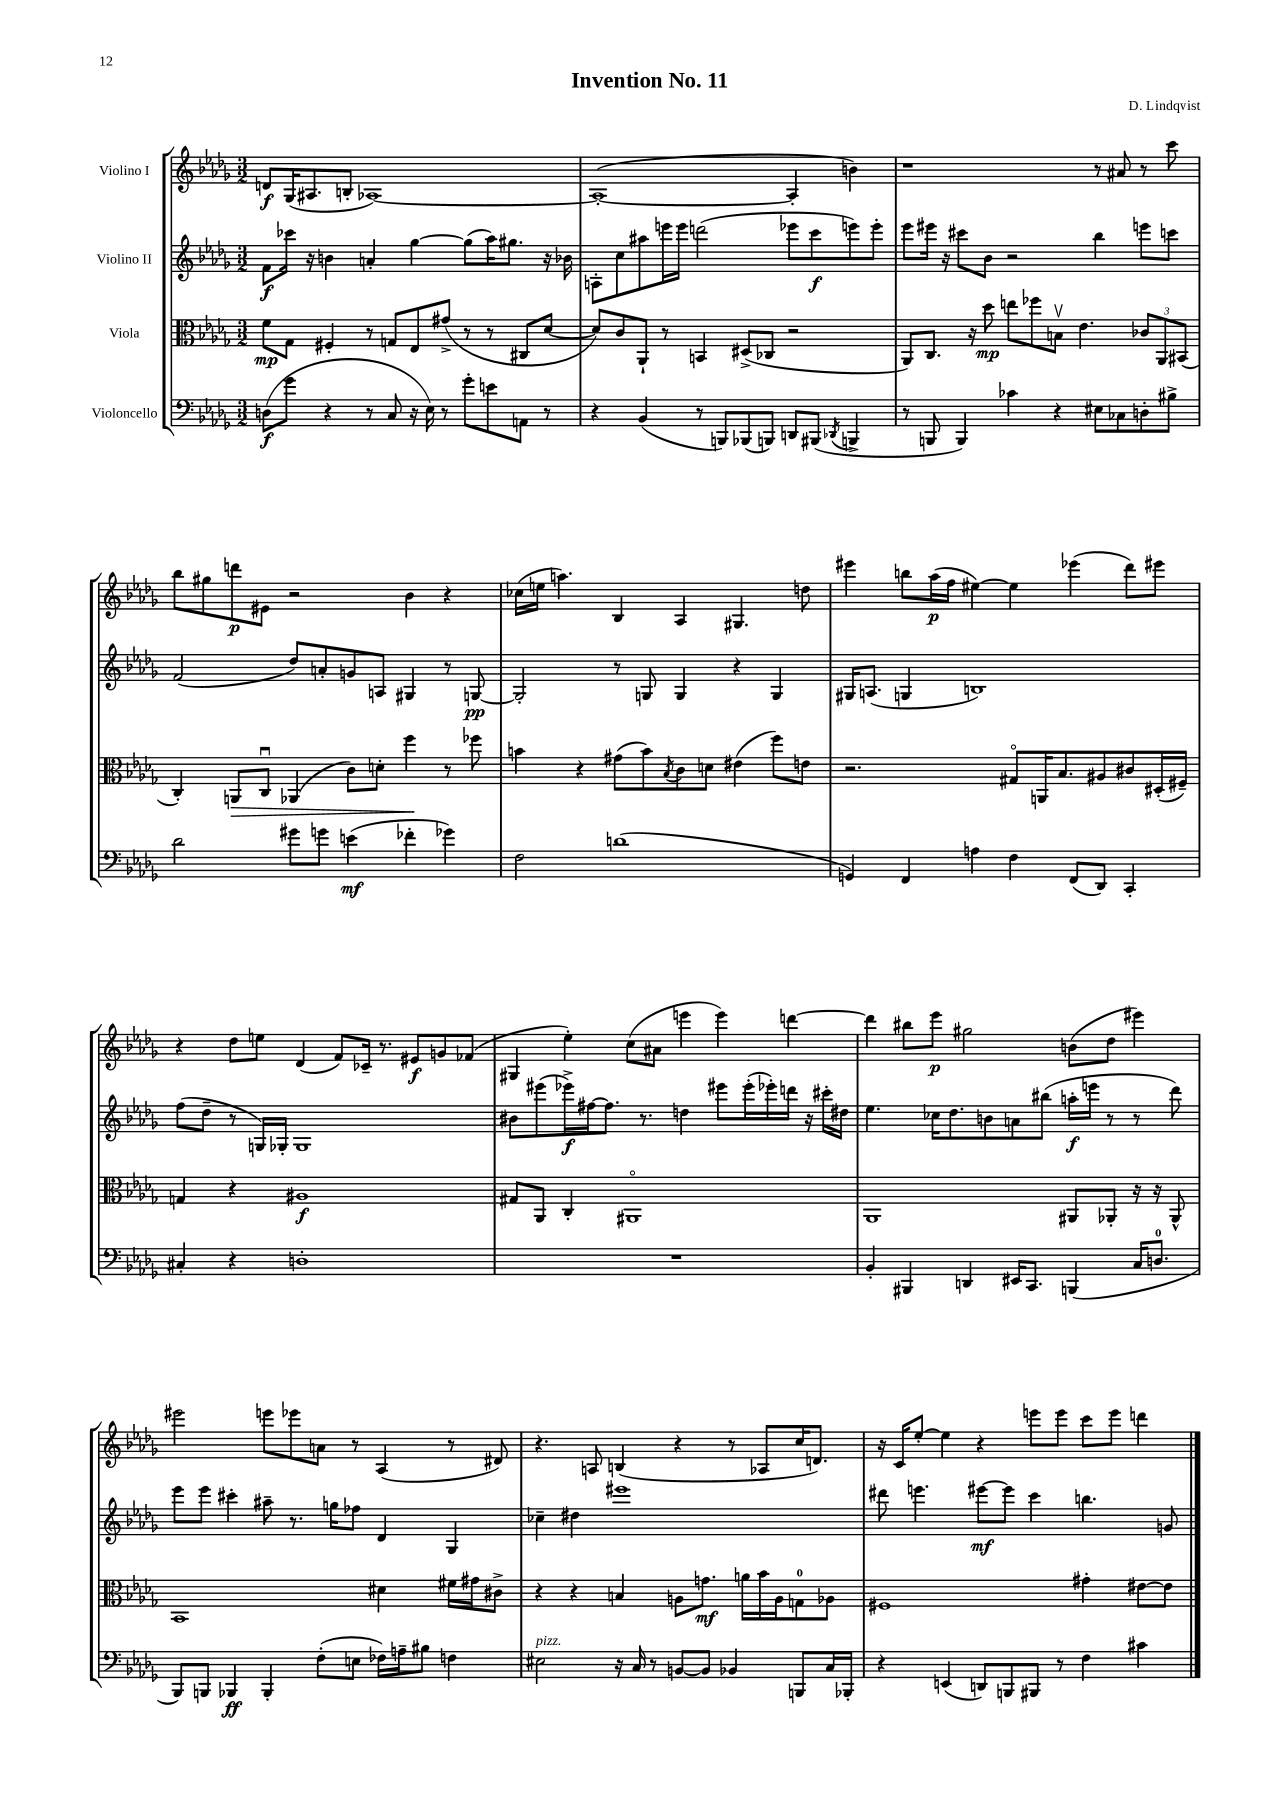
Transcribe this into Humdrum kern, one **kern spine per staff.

**kern	**kern	**kern	**kern
*staff4	*staff3	*staff2	*staff1
*clefF4	*clefC3	*clefG2	*clefG2
*k[b-e-a-d-g-]	*k[b-e-a-d-g-]	*k[b-e-a-d-g-]	*k[b-e-a-d-g-]
*M3/2	*M3/2	*M3/2	*M3/2
(8D	8f	8f	8d
8g-	8G-	16ccc-	(16G-
.	.	16r	8.A#
4r	4F#'	4b	.
.	.	.	8B'
8r	8r	4a'	[1A-)
8C	8G	.	.
16r	8E-	[4gg-	.
16E-)	.	.	.
8r	(8g#^	.	.
8g-'	8r	(8gg-]	.
8e	8r	16aa-)	.
.	.	8.gg#	.
8AA	8C#	.	.
8r	[8d-	16r	.
.	.	16b-	.
=	=	=	=
4r	8d-])	8A'	(1A-'_
.	8c	8cc	.
(4BB-	8AA-`	8aa#	.
.	8r	16eee	.
.	.	16eee	.
8r	4BB	(2ddd	.
8BBB)	.	.	.
(8BBB-	(8D#^	.	.
8BBB)	8C-	.	.
8DD	2r	8eee-	4A-']
(8BBB#	.	8ccc	.
8qDD-	.	.	.
4BBB^	.	8eee)	4b)
.	.	8eee'	.
=	=	=	=
8r	8AA-)	8eee-	1r
8BBB	8.C	16eee#	.
.	.	16r	.
4BBB)	.	8ccc#	.
.	16r	.	.
.	8dd-	8b-	.
4c-	8ee	2r	.
.	8ff-	.	.
4r	8Bv	.	.
.	4.e-	.	.
8E#	.	4bb-	8r
8C-	.	.	8a#
8D'	12c-	8eee	8r
.	12AA-	.	.
8B#^	.	8ccc	8ccc
.	(12BB#	.	.
=	=	=	=
2d-	4C')	(2f	8bb-
.	.	.	8gg#
.	8AA	.	8ddd
.	8Cu	.	8e#
8g#	(4AA-	8dd-)	2r
8g	.	8a'	.
(4e	8c)	8g	.
.	8d'	8A	.
4f-'	4ff	4G#	4b-
4g-)	8r	8r	4r
.	8ff-	[8G	.
=	=	=	=
2F	4b	2G']	(16cc-
.	.	.	16ee
.	.	.	4.aa)
.	4r	.	.
(1d	(8g#	8r	4B-
.	8b)	8G	.
.	8qB-	.	.
.	8c	4G	4A-
.	8d	.	.
.	(4e#	4r	4.G#
.	8ff)	4G	.
.	8e	.	8dd
=	=	=	=
4GG)	2.r	16G#	4eee#
.	.	(8.A	.
4FF	.	4G	8bb
.	.	.	(16aa-
.	.	.	16ff
4A	.	1B)	[4ee#)
4F	8G#o	.	4ee#]
.	16AA	.	.
.	8.B-	.	.
(8FF	.	.	(4eee-
8DD-)	8A#	.	.
4CC'	8c#	.	8ddd-)
.	(16D#'	.	8eee#
.	16F#~)	.	.
=	=	=	=
4C#'	4G	(8ff	4r
.	.	8dd-~	.
4r	4r	8r	8dd-
.	.	16G)	8ee
.	.	16G-'	.
1D'	1A#	1G-	(4d-
.	.	.	8f)
.	.	.	16c-~
.	.	.	8.r
.	.	.	8e#
.	.	.	8g
.	.	.	(8f-
=	=	=	=
1.r	8G#	8b#	4G#
.	8AA-	(8eee#	.
.	4C'	16eee-^)	4ee-')
.	.	[16ff#	.
.	.	8.ff#]	.
.	1AA#o	.	(8cc
.	.	8.r	.
.	.	.	8a#
.	.	4dd	4eee
.	.	8eee#	4eee)
.	.	(16eee#'	.
.	.	16eee-')	.
.	.	16ddd	[4ddd
.	.	16r	.
.	.	16ccc#'	.
.	.	16dd#	.
=	=	=	=
4BB-'	1AA-	4.ee-	4ddd]
4BBB#	.	.	8bb#
.	.	16cc-	8eee-
.	.	8.dd-	.
4DD	.	.	2gg#
.	.	8b	.
16EE#	.	8a	.
8.CC	.	.	.
.	.	(8bb#	.
(4BBB	8AA#	16aa'	(8b
.	.	16eee	.
.	8AA-'	8r	8dd-
16C	16r	8r	4eee#)
8.D	16r	.	.
.	8AA-^^	8ddd-)	.
=	=	=	=
8BBB-)	1BB-	8eee-	2eee#
8BBB	.	8eee-	.
4BBB-	.	4ccc#'	.
4BBB-'	.	8aa#~	8eee
.	.	8.r	8eee-
(8F'	.	.	8a
.	.	16gg	.
8E	.	8ff-	8r
16F-)	4d#	4d-	(4A-
16A~	.	.	.
8B#	.	.	.
4F	16f#	4G-	8r
.	16g#	.	.
.	8c#^	.	8d#)
=	=	=	=
2E#	4r	4cc-~	4.r
.	4r	4dd#	.
.	.	.	8A
16r	4B	1eee#	(4B
16C	.	.	.
8r	.	.	.
[8BB	8A	.	4r
8BB]	8.g	.	.
4BB-	.	.	8r
.	16a	.	.
.	16b-	.	8A-
.	16A	.	.
8BBB	8G	.	16cc
.	.	.	8.d)
16C	8A-	.	.
16BBB-'	.	.	.
=	=	=	=
4r	1F#	8ddd#	16r
.	.	.	16c
.	.	4.eee	[8ee-'
(4EE	.	.	4ee-]
8DD)	.	[8eee#	4r
8BBB	.	8eee#]	.
8BBB#	.	4ccc	8eee
8r	.	.	8eee
4F	4g#'	4.bb	8ccc
.	.	.	8eee
4c#	[8e#	.	4ddd
.	8e#]	8g	.
==	==	==	==
*-	*-	*-	*-
